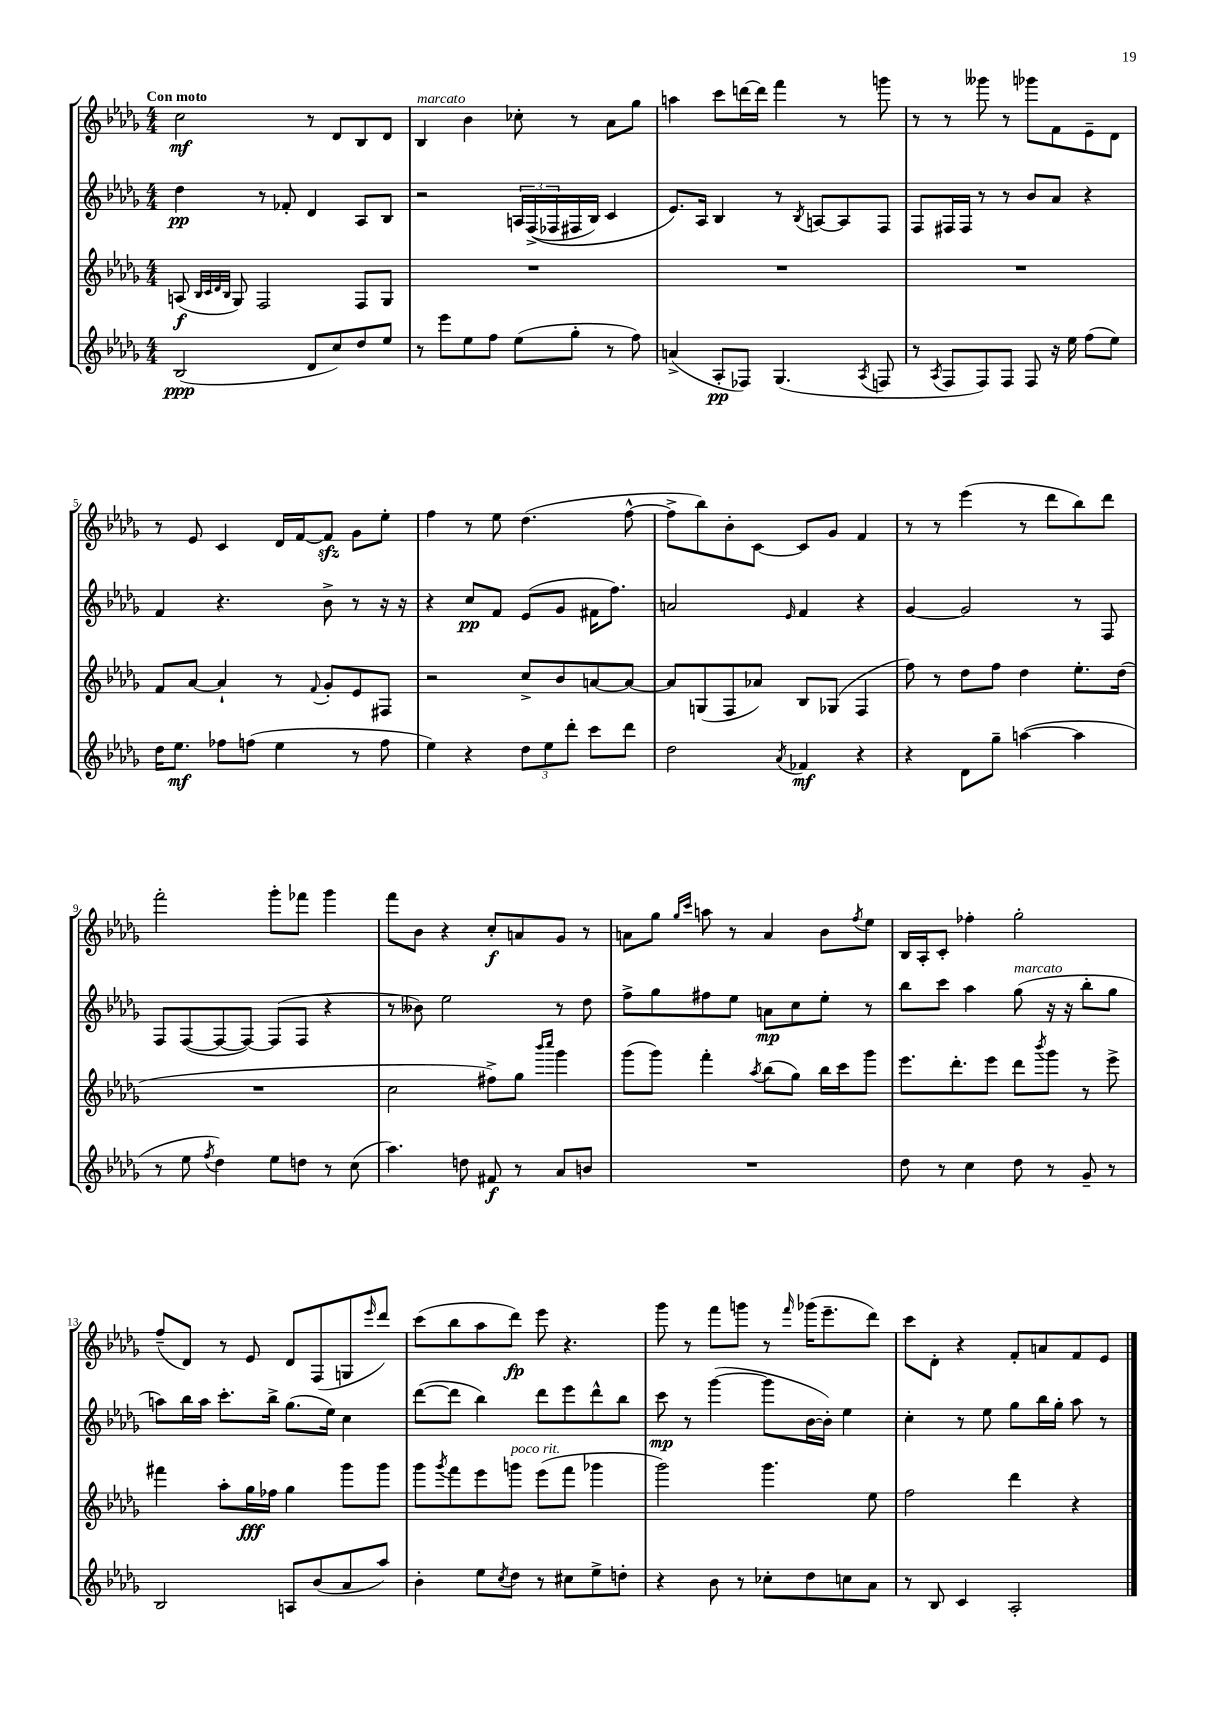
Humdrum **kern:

**kern	**dynam	**kern	**dynam	**kern	**dynam	**kern	**dynam
*part4	*part4	*part3	*part3	*part2	*part2	*part1	*part1
*staff4	*staff4	*staff3	*staff3	*staff2	*staff2	*staff1	*staff1
*clefG2	*	*clefG2	*	*clefG2	*	*clefG2	*
*k[b-e-a-d-g-]	*	*k[b-e-a-d-g-]	*	*k[b-e-a-d-g-]	*	*k[b-e-a-d-g-]	*
*M4/4	*	*M4/4	*	*M4/4	*	*M4/4	*
=1	=1	=1	=1	=1	=1	=1	=1
!	!	!	!	!	!	!LO:TX:a:B:t=Con moto	!
(2B-/	ppp	(8An/	f	4dd-\	pp	2cc\	mf
.	.	32qqB-/LLL	.	.	.	.	.
.	.	32qqc/	.	.	.	.	.
.	.	32qqd-/	.	.	.	.	.
.	.	32qqB-/JJJ	.	.	.	.	.
.	.	8G-/)	.	.	.	.	.
.	.	2F/	.	8r	.	.	.
.	.	.	.	8f-X'/	.	.	.
8d-/L	.	.	.	4d-/	.	8r	.
8cc/)	.	.	.	.	.	8d-/L	.
8dd-/	.	8F/L	.	8A-/L	.	8B-/	.
8ee-/J	.	8G-/J	.	8B-/J	.	8d-/J	.
=2	=2	=2	=2	=2	=2	=2	=2
!	!	!	!	!	!	!LO:TX:a:i:t=marcato	!
8r	.	1r	.	2r	.	4B-/	.
8eee-\L	.	.	.	.	.	.	.
8ee-\	.	.	.	.	.	4b-\	.
8ff\J	.	.	.	.	.	.	.
(8ee-\L	.	.	.	24An/LL	.	8cc-X'\	.
.	.	.	.	((24F^/	.	.	.
.	.	.	.	24F-X/	.	.	.
8gg-'\J	.	.	.	16F#X/	.	8r	.
.	.	.	.	16B-/JJ)	.	.	.
8r	.	.	.	4c/	.	8a-\L	.
8ff\)	.	.	.	.	.	8gg-\J	.
=3	=3	=3	=3	=3	=3	=3	=3
(4an^/	.	1r	.	8.e-/L)	.	4aan\	.
.	.	.	.	16A-/Jk	.	.	.
8A-'/L	pp	.	.	4B-/	.	8ccc\L	.
8F-X/J)	.	.	.	.	.	[16dddn\L	.
.	.	.	.	.	.	16ddd\JJ]	.
(4.G-/	.	.	.	8r	.	4fff\	.
.	.	.	.	8qB-/	.	.	.
.	.	.	.	[8An/L	.	.	.
.	.	.	.	8A/]	.	8r	.
8qA-/	.	.	.	.	.	.	.
8Fn/	.	.	.	8F/J	.	8gggn\	.
=4	=4	=4	=4	=4	=4	=4	=4
8r	.	1r	.	8F/L	.	8r	.
8qA-/	.	.	.	.	.	.	.
8F/L	.	.	.	16F#X/L	.	8r	.
.	.	.	.	16F#/JJ	.	.	.
8F/)	.	.	.	8r	.	8ggg--X\	.
8F/J	.	.	.	8r	.	8r	.
8F/	.	.	.	8b-/L	.	8ggg-X\L	.
16r	.	.	.	8a-/J	.	8f\	.
16ee-\	.	.	.	.	.	.	.
(8ff\L	.	.	.	4r	.	8e-~\	.
8ee-\J)	.	.	.	.	.	8d-\J	.
!!LO:LB:g=z
=5	=5	=5	=5	=5	=5	=5	=5
16dd-\KL	.	8f/L	.	4f/	.	8r	.
8.ee-\J	mf	.	.	.	.	.	.
.	.	[8a-/J	.	.	.	8e-/	.
8ff-X\L	.	4a-`/]	.	4.r	.	4c/	.
(8ffn\J	.	.	.	.	.	.	.
4ee-\	.	8r	.	.	.	16d-/LL	.
.	.	.	.	.	.	[16f/J	.
.	.	8qqf/	.	.	.	.	.
.	.	8g-'/L	.	8b-^\	.	8fzz/J]	.
8r	.	8e-/	.	8r	.	8g-\L	.
8ff\	.	8F#X/J	.	16r	.	8ee-'\J	.
.	.	.	.	16r	.	.	.
=6	=6	=6	=6	=6	=6	=6	=6
4ee-\)	.	2r	.	4r	.	4ff\	.
4r	.	.	.	8cc/L	pp	8r	.
.	.	.	.	8f/J	.	8ee-\	.
12dd-\L	.	8cc^/L	.	(8e-/L	.	(4.dd-\	.
12ee-\	.	.	.	.	.	.	.
.	.	8b-/	.	8g-/J	.	.	.
12ddd-'\J	.	.	.	.	.	.	.
8ccc\L	.	[8an/	.	16f#X\KL	.	.	.
.	.	.	.	8.ff\J)	.	.	.
8ddd-\J	.	8a/J_	.	.	.	[8ff^^\	.
=7	=7	=7	=7	=7	=7	=7	=7
2dd-\	.	8a/L]	.	2an/	.	8ff^\L]	.
.	.	(8Gn/	.	.	.	8bb-\)	.
.	.	8F/	.	.	.	8b-'\	.
.	.	8a-X/J)	.	.	.	[8c\J	.
8qa-/	.	.	.	16qqe-/	.	.	.
4f-X/	mf	8B-/L	.	4f/	.	8c/L]	.
.	.	(8G-X/J	.	.	.	8g-/J	.
4r	.	4F/	.	4r	.	4f/	.
=8	=8	=8	=8	=8	=8	=8	=8
4r	.	8ff\)	.	[4g-/	.	8r	.
.	.	8r	.	.	.	8r	.
8d-\L	.	8dd-\L	.	2g-/]	.	(4eee-\	.
8gg-~\J	.	8ff\J	.	.	.	.	.
([4aan\	.	4dd-\	.	.	.	8r	.
.	.	.	.	.	.	8ddd-\L	.
4aa\]	.	8.ee-'\L	.	8r	.	8bb-\)	.
.	.	.	.	8F/	.	8ddd-\J	.
.	.	(16dd-\Jk	.	.	.	.	.
!!LO:LB:g=z
=9	=9	=9	=9	=9	=9	=9	=9
8r	.	1r	.	8F/L	.	2fff'\	.
8ee-\	.	.	.	([8F/	.	.	.
8qff/	.	.	.	.	.	.	.
4dd-\)	.	.	.	8F/_	.	.	.
.	.	.	.	8F/J_)	.	.	.
8ee-\L	.	.	.	(8F/L]	.	8ggg-'\L	.
8ddn\J	.	.	.	8F/J	.	8fff-X\J	.
8r	.	.	.	4r	.	4ggg-\	.
(8cc\	.	.	.	.	.	.	.
=10	=10	=10	=10	=10	=10	=10	=10
4.aa-\)	.	2cc\	.	8r	.	8fff\L	.
.	.	.	.	8b--X\)	.	8b-\J	.
.	.	.	.	2ee-\	.	4r	.
8ddn\	.	.	.	.	.	.	.
8f#X/	f	8ff#X^\L)	.	.	.	8cc'/L	f
8r	.	8gg-\J	.	.	.	8an/	.
.	.	16qqbbb-/LL	.	.	.	.	.
.	.	16qqcccc/JJ	.	.	.	.	.
8a-/L	.	4ggg-\	.	8r	.	8g-/J	.
8bn/J	.	.	.	8dd-\	.	8r	.
=11	=11	=11	=11	=11	=11	=11	=11
1r	.	(8ggg-\L	.	8ff^\L	.	8an\L	.
.	.	8ggg-\J)	.	8gg-\	.	8gg-\J	.
.	.	.	.	.	.	16qqgg-/LL	.
.	.	.	.	.	.	16qqccc/JJ	.
.	.	4fff'\	.	8ff#X\	.	8aan\	.
.	.	.	.	8ee-\J	.	8r	.
.	.	8qaa-/	.	.	.	.	.
.	.	(8bb-\L	.	8an\L	mp	4a/	.
.	.	8gg-\J)	.	8cc\	.	.	.
.	.	16bb-\LL	.	8ee-'\J	.	8b-\L	.
.	.	16ccc\J	.	.	.	.	.
.	.	.	.	.	.	8qff/	.
.	.	8ggg-\J	.	8r	.	8ee-\J	.
=12	=12	=12	=12	=12	=12	=12	=12
8dd-\	.	8.eee-\L	.	8bb-\L	.	16B-/LL	.
.	.	.	.	.	.	16A-'/J	.
8r	.	.	.	8ccc\J	.	8c'/J	.
.	.	8.ddd-'\	.	.	.	.	.
4cc\	.	.	.	4aa-\	.	4ff-X'\	.
.	.	8eee-\J	.	.	.	.	.
!	!	!	!	!LO:TX:a:i:t=marcato	!	!	!
8dd-\	.	8ddd-\L	.	(8gg-\	.	2gg-'\	.
.	.	8qbbb-/	.	.	.	.	.
8r	.	8ggg-\J	.	16r	.	.	.
.	.	.	.	16r	.	.	.
8g-~/	.	8r	.	8bb-'\L	.	.	.
8r	.	8eee-^\	.	8gg-\J	.	.	.
!!LO:LB:g=z
=13	=13	=13	=13	=13	=13	=13	=13
2B-/	.	4fff#X\	.	8aan\L)	.	(8ff~/L	.
.	.	.	.	16bb-\L	.	8d-/J)	.
.	.	.	.	16aa\JJ	.	.	.
.	.	8aa-'\L	.	8.ccc'\L	.	8r	.
.	.	16gg-\L	fff	.	.	8e-/	.
.	.	16ff-X\JJ	.	16bb-^\Jk	.	.	.
8An/L	.	4gg-\	.	(8.gg-\L	.	8d-/L	.
(8b-/	.	.	.	.	.	(8F/	.
.	.	.	.	16ee-\Jk)	.	.	.
8a-/	.	8ggg-\L	.	4cc\	.	8Gn/	.
.	.	.	.	.	.	16qqeee-/	.
8aa-/J)	.	8ggg-\J	.	.	.	8ddd-/J)	.
=14	=14	=14	=14	=14	=14	=14	=14
4b-'\	.	8ggg-\L	.	([8ddd-\L	.	(8ccc\L	.
.	.	8qggg-/	.	.	.	.	.
.	.	8fff\	.	8ddd-\J]	.	8bb-\	.
8ee-\L	.	8eee-\	.	4bb-\)	.	8aa-\	.
8qcc/	.	.	.	.	.	.	.
!	!	!LO:TX:a:i:t=poco rit.	!	!	!	!	!
8dd-\J	.	8gggn\J	.	.	.	8ddd-\J)	fp
8r	.	(8eee-\L	.	8ddd-\L	.	8eee-\	.
8cc#X\L	.	8fff\J	.	8eee-\	.	4.r	.
8ee-^\	.	4ggg-X\	.	8ddd-^^\	.	.	.
8ddn'\J	.	.	.	8bb-\J	.	.	.
=15	=15	=15	=15	=15	=15	=15	=15
4r	.	2ggg-\)	.	8ccc\	mp	8ggg-\	.
.	.	.	.	8r	.	8r	.
8b-\	.	.	.	([4ggg-\	.	8fff\L	.
8r	.	.	.	.	.	8gggn\J	.
8cc-X'\L	.	4.ggg-\	.	8ggg-\L]	.	8r	.
.	.	.	.	.	.	16qqfff/	.
8dd-\	.	.	.	[16b-\L	.	(16ggg-X\KL	.
.	.	.	.	16b-'\JJ])	.	8.eee-~\	.
8ccn\	.	.	.	4ee-\	.	.	.
8a-\J	.	8ee-\	.	.	.	8ddd-\J)	.
=16	=16	=16	=16	=16	=16	=16	=16
8r	.	2ff\	.	4cc'\	.	8ccc\L	.
8B-/	.	.	.	.	.	8d-'\J	.
4c/	.	.	.	8r	.	4r	.
.	.	.	.	8ee-\	.	.	.
2A-'/	.	4ddd-\	.	8gg-\L	.	8f'/L	.
.	.	.	.	16bb-\L	.	8an/	.
.	.	.	.	16gg-'\JJ	.	.	.
.	.	4r	.	8aa-\	.	8f/	.
.	.	.	.	8r	.	8e-/J	.
==	==	==	==	==	==	==	==
*-	*-	*-	*-	*-	*-	*-	*-
